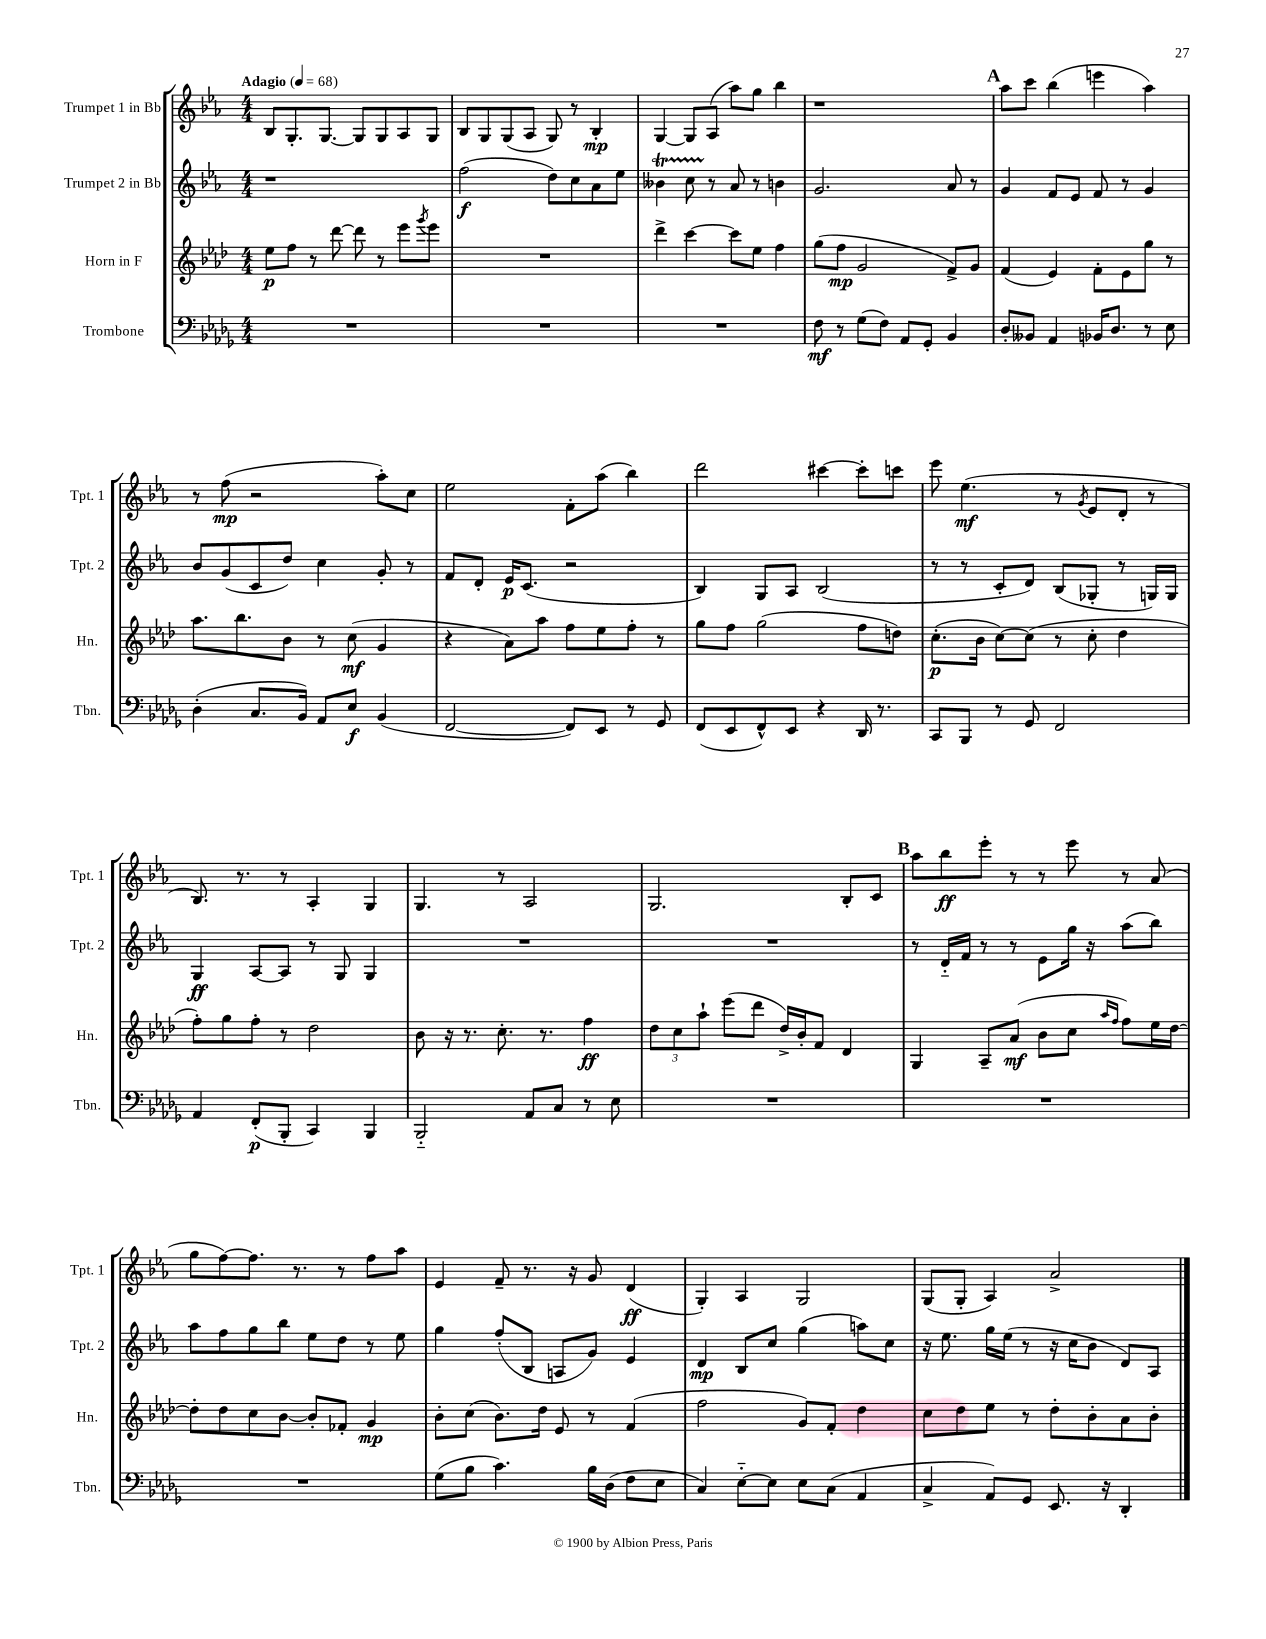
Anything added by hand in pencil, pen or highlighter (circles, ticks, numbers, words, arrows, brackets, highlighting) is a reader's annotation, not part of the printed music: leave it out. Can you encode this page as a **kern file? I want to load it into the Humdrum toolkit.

**kern	**dynam	**kern	**dynam	**kern	**dynam	**kern	**dynam
*part4	*part4	*part3	*part3	*part2	*part2	*part1	*part1
*staff4	*staff4	*staff3	*staff3	*staff2	*staff2	*staff1	*staff1
*I"Trombone	*	*I"Horn in F	*	*I"Trumpet 2 in Bb	*	*I"Trumpet 1 in Bb	*
*I'Tbn.	*	*I'Hn.	*	*I'Tpt. 2	*	*I'Tpt. 1	*
*clefF4	*	*clefG2	*	*clefG2	*	*clefG2	*
*k[b-e-a-d-g-]	*	*k[b-e-a-d-]	*	*k[b-e-a-]	*	*k[b-e-a-]	*
*M4/4	*	*M4/4	*	*M4/4	*	*M4/4	*
*MM68	*	*MM68	*	*MM68	*	*MM68	*
=1	=1	=1	=1	=1	=1	=1	=1
!	!	!	!	!	!	!LO:TX:a:B:t=Adagio	!
1r	.	8ee-\L	p	1r	.	8B-/L	.
.	.	8ff\J	.	.	.	8.G'/	.
.	.	8r	.	.	.	.	.
.	.	.	.	.	.	[8.G/J	.
.	.	[8ddd-\	.	.	.	.	.
.	.	8ddd-\]	.	.	.	8G/L]	.
.	.	8r	.	.	.	8G/	.
.	.	8eee-\L	.	.	.	8A-/	.
.	.	8qggg/	.	.	.	.	.
.	.	8eee-\J	.	.	.	8G/J	.
=2	=2	=2	=2	=2	=2	=2	=2
1r	.	1r	.	(2ff\	f	8B-/L	.
.	.	.	.	.	.	8G/	.
.	.	.	.	.	.	(8G/	.
.	.	.	.	.	.	8A-/J	.
.	.	.	.	8dd\L)	.	8G/)	.
.	.	.	.	8cc\	.	8r	.
.	.	.	.	8a-\	.	4B-'/	mp
.	.	.	.	8ee-\J	.	.	.
=3	=3	=3	=3	=3	=3	=3	=3
1r	.	4ddd-^\	.	4b--XT\	.	[4G/	.
.	.	[4ccc\	.	8ccTTT\	.	8G/L]	.
.	.	.	.	8r	.	(8A-/J	.
.	.	8ccc\L]	.	8a-/	.	8aa-\L)	.
.	.	8ee-\J	.	8r	.	8gg\J	.
.	.	4ff\	.	4bn\	.	4bb-\	.
=4	=4	=4	=4	=4	=4	=4	=4
8F\	mf	(8gg\L	.	2.g/	.	1r	.
8r	.	8ff\J	mp	.	.	.	.
(8G-\L	.	2g/	.	.	.	.	.
8F\J)	.	.	.	.	.	.	.
8AA-/L	.	.	.	.	.	.	.
8GG-'/J	.	.	.	.	.	.	.
4BB-/	.	8f^/L)	.	8a-/	.	.	.
.	.	8g/J	.	8r	.	.	.
!!LO:REH:place=s1:t=A
=5	=5	=5	=5	=5	=5	=5	=5
8D-'/L	.	(4f/	.	4g/	.	8aa-\L	.
8BB--X/J	.	.	.	.	.	8ccc\J	.
4AA-/	.	4e-/)	.	8f/L	.	(4bb-\	.
.	.	.	.	8e-/J	.	.	.
16BB-X/KL	.	8f'\L	.	8f/	.	4eeen\	.
8.D-/J	.	.	.	.	.	.	.
.	.	8e-\	.	8r	.	.	.
8r	.	8gg\J	.	4g/	.	4aa-\)	.
8E-\	.	8r	.	.	.	.	.
!!LO:LB:g=z
=6	=6	=6	=6	=6	=6	=6	=6
(4D-'\	.	8.aa-\L	.	8b-/L	.	8r	.
.	.	.	.	(8g/	.	(8ff\	mp
.	.	8.bb-\	.	.	.	.	.
8.C/L	.	.	.	8c/	.	2r	.
.	.	8b-\J	.	8dd/J)	.	.	.
16BB-/Jk)	.	.	.	.	.	.	.
8AA-/L	.	8r	.	4cc\	.	.	.
8E-/J	f	(8cc\	mf	.	.	.	.
(4BB-/	.	4g/	.	8g'/	.	8aa-'\L)	.
.	.	.	.	8r	.	8cc\J	.
=7	=7	=7	=7	=7	=7	=7	=7
[2FF/	.	4r	.	8f/L	.	2ee-\	.
.	.	.	.	8d'/J	.	.	.
.	.	8a-\L)	.	16e-/KL	p	.	.
.	.	.	.	(8.c/J	.	.	.
.	.	8aa-\J	.	.	.	.	.
8FF/L])	.	8ff\L	.	2r	.	8f'\L	.
8EE-/J	.	8ee-\	.	.	.	(8aa-\J	.
8r	.	8ff'\J	.	.	.	4bb-\)	.
8GG-/	.	8r	.	.	.	.	.
=8	=8	=8	=8	=8	=8	=8	=8
(8FF/L	.	8gg\L	.	4B-/)	.	2ddd\	.
8EE-/	.	8ff\J	.	.	.	.	.
8FF^^/)	.	(2gg\	.	8G/L	.	.	.
8EE-/J	.	.	.	8A-/J	.	.	.
4r	.	.	.	(2B-/	.	[4ccc#X\	.
16DD-/	.	8ff\L	.	.	.	8ccc#'\L]	.
8.r	.	.	.	.	.	.	.
.	.	8ddn\J)	.	.	.	8cccn\J	.
=9	=9	=9	=9	=9	=9	=9	=9
8CC/L	.	(8.cc'\L	p	8r	.	8eee-\	.
8BBB-/J	.	.	.	8r	.	(4.ee-\	mf
.	.	16b-\Jk	.	.	.	.	.
8r	.	[8cc\L)	.	8c'/L	.	.	.
8GG-/	.	(8cc\J]	.	8d/J)	.	.	.
2FF/	.	8r	.	(8B-/L	.	8r	.
.	.	.	.	.	.	8qg/	.
.	.	8cc'\	.	8G-X'/J	.	8e-/L	.
.	.	4dd-\	.	8r	.	8d'/J	.
.	.	.	.	16Gn/LL)	.	8r	.
.	.	.	.	16G/JJ	.	.	.
!!LO:LB:g=z
=10	=10	=10	=10	=10	=10	=10	=10
4AA-/	.	8ff'\L)	.	4G/	ff	8.B-/)	.
.	.	8gg\	.	.	.	.	.
.	.	.	.	.	.	8.r	.
(8FF'/L	p	8ff'\J	.	[8A-/L	.	.	.
8BBB-'/J	.	8r	.	8A-/J]	.	8r	.
4CC/)	.	2dd-\	.	8r	.	4A-'/	.
.	.	.	.	8G/	.	.	.
4BBB-/	.	.	.	4G/	.	4G/	.
=11	=11	=11	=11	=11	=11	=11	=11
2BBB-/	.	8b-\	.	1r	.	4.G/	.
.	.	16r	.	.	.	.	.
.	.	8.r	.	.	.	.	.
.	.	8.cc'\	.	.	.	8r	.
8AA-/L	.	.	.	.	.	2A-/	.
.	.	8.r	.	.	.	.	.
8C/J	.	.	.	.	.	.	.
8r	.	4ff\	ff	.	.	.	.
8E-\	.	.	.	.	.	.	.
=12	=12	=12	=12	=12	=12	=12	=12
1r	.	12dd-\L	.	1r	.	2.G/	.
.	.	12cc\	.	.	.	.	.
.	.	12aa-`\J	.	.	.	.	.
.	.	(8eee-\L	.	.	.	.	.
.	.	8ddd-\J	.	.	.	.	.
.	.	16dd-^/LL)	.	.	.	.	.
.	.	16b-'/J	.	.	.	.	.
.	.	8f/J	.	.	.	.	.
.	.	4d-/	.	.	.	8B-'/L	.
.	.	.	.	.	.	8c/J	.
!!LO:REH:place=s1:t=B
=13	=13	=13	=13	=13	=13	=13	=13
1r	.	4G/	.	8r	.	8aa-\L	.
.	.	.	.	16d/LL	.	8bb-\	ff
.	.	.	.	16f/JJ	.	.	.
.	.	8A-~/L	.	8r	.	8eee-'\J	.
.	.	(8a-/J	mf	8r	.	8r	.
.	.	8b-\L	.	8e-\L	.	8r	.
.	.	8cc\J	.	16gg\Jk	.	8eee-\	.
.	.	.	.	16r	.	.	.
.	.	16qqaa-/LL	.	.	.	.	.
.	.	16qqff/JJ	.	.	.	.	.
.	.	8ff\L)	.	(8aa-\L	.	8r	.
.	.	16ee-\L	.	8bb-\J)	.	(8a-/	.
.	.	[16dd-\JJ	.	.	.	.	.
!!LO:LB:g=z
=14	=14	=14	=14	=14	=14	=14	=14
1r	.	8dd-'\L]	.	8aa-\L	.	8gg\L	.
.	.	8dd-\	.	8ff\	.	[8ff\)	.
.	.	8cc\	.	8gg\	.	8.ff\J]	.
.	.	[8b-\J	.	8bb-\J	.	.	.
.	.	.	.	.	.	8.r	.
.	.	8b-'/L]	.	8ee-\L	.	.	.
.	.	8f-X'/J	.	8dd\J	.	8r	.
.	.	4g/	mp	8r	.	8ff\L	.
.	.	.	.	8ee-\	.	8aa-\J	.
=15	=15	=15	=15	=15	=15	=15	=15
(8G-\L	.	8b-'\L	.	4gg\	.	4e-/	.
8B-\J	.	(8cc\J	.	.	.	.	.
4.c\)	.	8.b-\L)	.	(8ff'/L	.	8f~/	.
.	.	.	.	8B-/J	.	8.r	.
.	.	16dd-\Jk	.	.	.	.	.
.	.	8e-/	.	8An/L	.	.	.
.	.	.	.	.	.	16r	.
16B-\LL	.	8r	.	8g/J)	.	8g/	.
(16D-\JJ	.	.	.	.	.	.	.
8F\L	.	(4f/	.	4e-/	.	(4d/	ff
8E-\J	.	.	.	.	.	.	.
=16	=16	=16	=16	=16	=16	=16	=16
4C/)	.	2ff\	.	4d/	mp	4G'/)	.
[8E-\L	.	.	.	8B-/L	.	4A-/	.
8E-\J]	.	.	.	8cc/J	.	.	.
8E-\L	.	8g/L)	.	(4gg\	.	2G/	.
(8C\J	.	8f'/J	.	.	.	.	.
4AA-/	.	4dd-\	.	8aan\L)	.	.	.
.	.	.	.	8cc\J	.	.	.
=17	=17	=17	=17	=17	=17	=17	=17
4C^/	.	8cc\L	.	16r	.	(8G/L	.
.	.	.	.	8.ee-\	.	.	.
.	.	8dd-\	.	.	.	8G'/J	.
8AA-/L)	.	8ee-\J	.	16gg\LL	.	4A-/)	.
.	.	.	.	(16ee-\JJ	.	.	.
8GG-/J	.	8r	.	8r	.	.	.
8.EE-/	.	8dd-'\L	.	16r	.	2a-^/	.
.	.	.	.	16cc\KL	.	.	.
.	.	8b-'\	.	8b-\J	.	.	.
16r	.	.	.	.	.	.	.
4DD-'/	.	8a-\	.	8d/L)	.	.	.
.	.	8b-'\J	.	8A-/J	.	.	.
==	==	==	==	==	==	==	==
*-	*-	*-	*-	*-	*-	*-	*-
